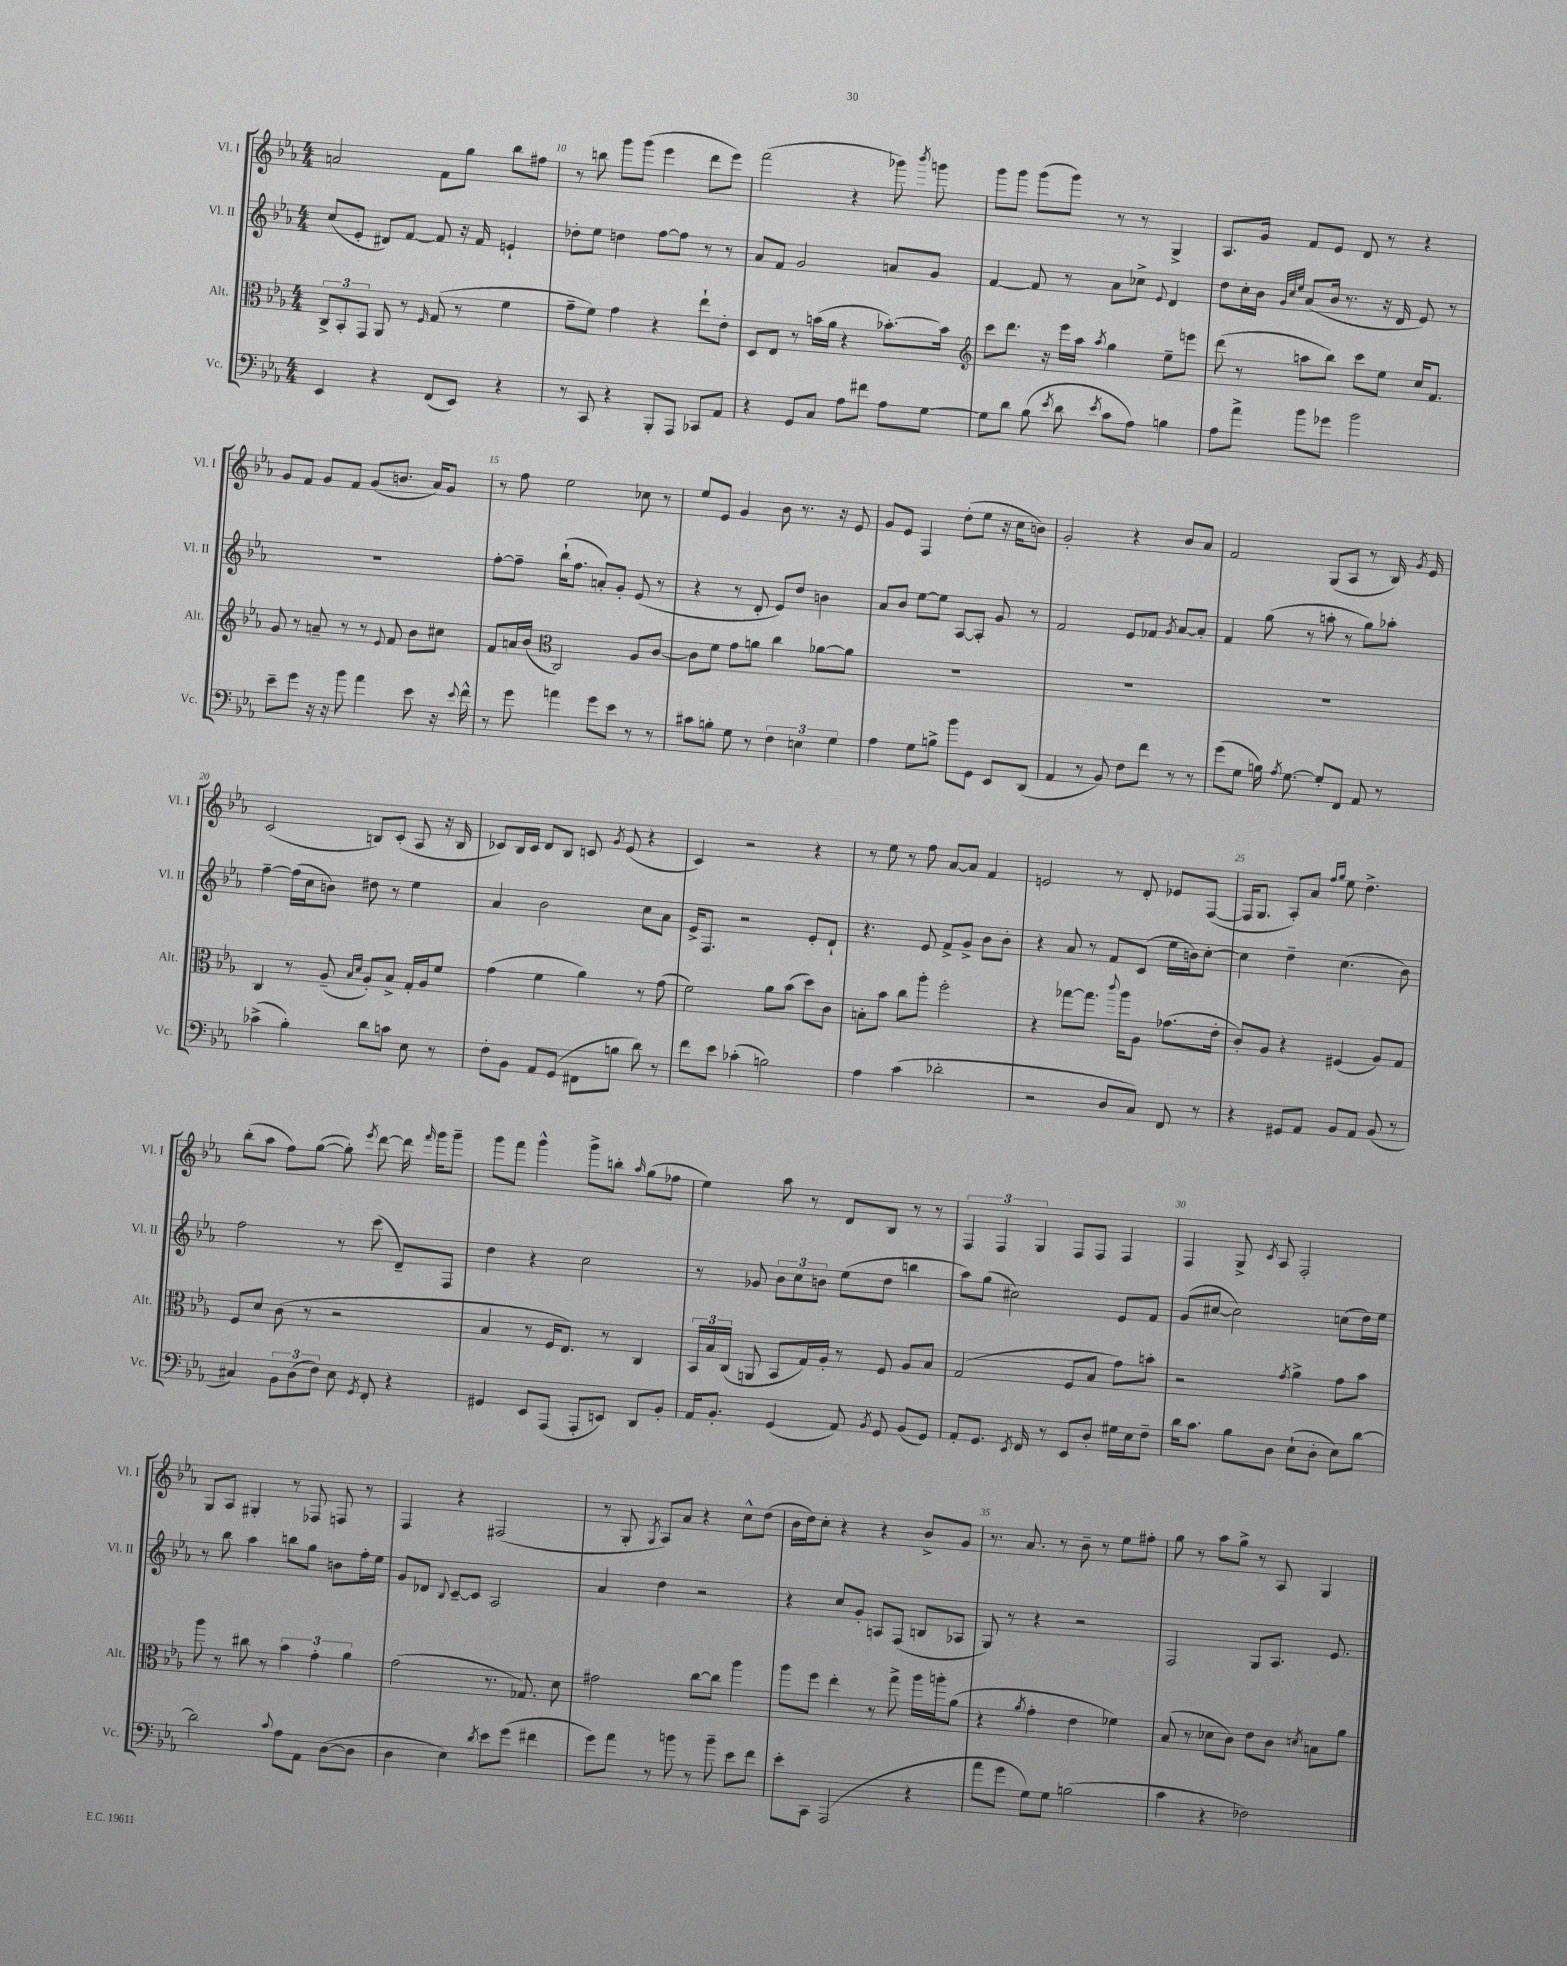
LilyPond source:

<<
\new StaffGroup <<
\new Staff = "s0" \with { instrumentName = "Vl. I" shortInstrumentName = "Vl. I" } {
    \clef treble \key ees \major \numericTimeSignature \time 4/4
    \autoBeamOff a'2 f'8[ g''8] bes''8[ fis''8] |
    r8 b''8 g'''8[ g'''8]( ees'''4 d'''8[ ees'''8]) |
    f'''2( r4 ges'''8) \acciaccatura { bes'''8 } g'''8 |
    g'''8[ g'''8] g'''8[( g'''8]) r8 r8 g4-> |
    aes8.[ g'16] f'8[ ees'8] d'8 r8 r4 |
    g'8[ f'8] g'8[ f'8] g'8[( b'8.] aes'16[) g'8] |
    r8 f''8 ees''2 ces''8 r8 |
    ees''8[ ees'8] g'4 bes'8 r8. r16 ees'8 |
    g'8[ ees'8] f4 d''8[-.( ees''8] r16 c''16[ b'8]) |
    g'2-. r4 bes'8[ aes'8] |
    f'2 g8[( aes8] r8 bes16) \acciaccatura { g'8 } ees'16 |
    c'2( b8[) c'8]-.( aes8 r16 b16 |
    ces'8[) bes16 ces'16] d'8[ bes8] c'8 \acciaccatura { g'8 } ees'8( r4 |
    c'4) r2 r4 |
    r8 ees''8 r8 f''8 aes'8[~ aes'8] f'4 |
    e'2 r8 d'8-. ees'8[ f8]~( |
    f16[ g8.] aes8[-.) aes'8] \grace { f''16[ g''16] } ees''8 d''4.-> |
    bes''8[-.( aes''8] f''8[) g''8]~( g''8-.) \acciaccatura { ees'''8 } d'''8~ d'''16 \grace { f'''16 } g'''16[ g'''8]-- |
    g'''8[ f'''8] g'''4-^ g'''8[-> b''8]-. \grace { aes''16 } g''8[( fes''8] |
    ees''4) aes''8 r8 d'8[ bes8] r8 r8 |
    \tuplet 3/2 { f4 f4 g4 } f8[ f8] f4 |
    f4 g8-> \acciaccatura { c'8 } aes8 f2-. |
    g8[ aes8] gis4-. r8 fes8 f8 r8 |
    f4 r4 fis2( |
    r8 g8-. \acciaccatura { g8 } aes8[) aes'8] r4 c''8[-^ d''8]( |
    bes'16[ d''16) c''8]-. r4 r4 bes'8[-> g'8] |
    r8. aes'8. r8 bes'8-- r8 ees''8[ fis''8]-. |
    g''8 r8 aes''8[ g''8]-> r8 aes8 g4 \bar "|." |
}
\new Staff = "s1" \with { instrumentName = "Vl. II" shortInstrumentName = "Vl. II" } {
    \clef treble \key ees \major \numericTimeSignature \time 4/4
    \autoBeamOff c''8[( ees'8]-. dis'8[) f'8]~ f'8 r16 f'16 e'4-! |
    des''8[-. ees''8] d''4 f''8[~ f''8] r8 r8 |
    aes'8[ f'8] g'2 a'8[ g'8] |
    f'4~ f'8 r8 aes'8[ ces''8]-> \appoggiatura { ees'8 } d'4 |
    d''8[ c''16-. bes'16] \grace { g'32[ c''32 ees''32] } aes'8[( bes'16] r8. r16 d'16 ees'8) r8 |
    R1 |
    f''8[~-. f''8]-- bes''16[-!( f''8.] a'8[-.) g'8]-. ees'8( r8 |
    r4 r8 d'8-. ees'8[) d''8] b'4 |
    aes'8[ bes'8] ees''8[~ ees''8] aes8[~ aes8]-. g'8 r8 |
    f'2 ees'8[ fes'8] \acciaccatura { g'8 } aes'8[~ aes'8]-. |
    f'4 g''8( r8 a''8-. r8 g''8[) aes''8]-. |
    f''4~-- f''16[( c''16 b'8]) dis''8 r8 ees''4 |
    aes'4 bes'2 c''8[ aes'8] |
    ees'16[-> f8.] r2 ees'8[-. d'8]-! |
    r4. ees'8 f'8[-> g'8]-> bes'8[ bes'8]-. |
    r4 aes'8 r8 f'8[ c'8]( ees''16[ b'16) c''8]~-. |
    c''4 d''4-- c''4.( bes'8) |
    f''2 r8 c'''8( d'8[--) f8] |
    d''4 r4 c''2 |
    r8 ges'8 \tuplet 3/2 { bes'8[ c''8 b'8] } ees''8[( d''8] b''4 |
    aes''8[) g''8]( cis''2) ees'8[ f'8] |
    g'8[( cis''8]~ cis''2) c''8[( d''16) ees''16] |
    r8 bes''8 aes''4 b''8[ g''8] b'8[ f''16-. ees''16] |
    g'8[ des'8] \appoggiatura { bes8 } c'8[~-- c'8] aes2 |
    aes'4 d''4 r2 |
    r4 c''8[ g'8]-. a8[ f8]( b8[ aes8] |
    g8) r8 r4 r2 |
    f2 g8[ aes8.] ees'8. \bar "|." |
}
\new Staff = "s2" \with { instrumentName = "Alt." shortInstrumentName = "Alt." } {
    \clef alto \key ees \major \numericTimeSignature \time 4/4
    \autoBeamOff \tuplet 3/2 { c8[-> bes,8-. g,8] } aes,8 r8 \grace { f16 } g8( r8 f'4 |
    g'8[-- f'8]) g'4 r4 ees''8[-! ees'8]-. |
    d8[ ees8] r8 b'16[( aes'16] r4 bes'8.[~-.) bes'16] |
    \clef treble c'''8[ d'''8.] r16 ees'''16[ aes''16] \acciaccatura { aes''8 } g''4 ees''8[-- e'''8] |
    d'''8( r8 a''8[ bes''8]) c'''8[ ees''8] c''16[ f'8.] |
    g'8 r8 a'8-- r8 r8 \appoggiatura { ees'8 } f'8 bes'8[ cis''8] |
    f'8[ a'16 bes'16]( \clef alto c2) aes8[ c'8]~ |
    c'8[ f'8] g'8[ a'8] c''4 aes'8[~ aes'8] |
    R1 |
    R1 |
    R1 |
    c4 r8 aes8--( \grace { bes16[ d'16] } aes8[-.) bes8]-> g16[-. aes16 f'8] |
    g'4( f'4 aes'4) r8 g'8( |
    f'2) aes'8[ bes'8]( d''8[) c'8] |
    b8[-. bes'8] c''8[ aes''8]-. f''2-. |
    r4 ges''8[~ ges''8.] \appoggiatura { c'''8 } aes''16[ aes8] ges'8.[( ees'16]-. |
    c'8[-.) aes8] r4 fis4( aes8[) g8] |
    f8[ d'8] c'8( r8 r2 |
    bes4 r8 f16[ ees8.]) r8 c4 |
    \tuplet 3/2 { bes,16[ bes16 c16]( } a,8 bes,8[ g16) aes16]-. r8 f8 aes8[ bes8] |
    g2( f8[ bes8] g'8[) b'8]-. |
    r2 \acciaccatura { g'8 } aes'4-> g'8[ bes'8] |
    aes''8 r8 cis''8 r8 \tuplet 3/2 { bes'4 g'4-. aes'4 } |
    g'2( r8. ges8.) d'8 |
    gis'2 c''8[~ c''8] aes''4 |
    aes''8[ f''8] ees''4-. r8 g''8-> aes''16[ a''16-. aes'8]( |
    r4 \acciaccatura { aes'8 } g'4-. ees'4 fes'4) |
    bes8( r8 des'8[ c'8]) ees'8[ c'8] \acciaccatura { d'8 } b8[ aes'8] \bar "|." |
}
\new Staff = "s3" \with { instrumentName = "Vc." shortInstrumentName = "Vc." } {
    \clef bass \key ees \major \numericTimeSignature \time 4/4
    \autoBeamOff ees,4 r4 f,8[( ees,8]) r4 |
    r8 c,8 r4 bes,,8[-. aes,,8] ces,8[ aes,8] |
    r4 g,8[ c8] aes8[ fis'8] aes8[ g8]~ |
    g8[ d'8] bes8( \acciaccatura { ees'8 } d'8 \acciaccatura { ees'8 } c'8[ aes8]) b4 |
    aes8[ aes'8]-> bes'8[ ges'8] bes'2 |
    ees'8[-- g'8] r16 r16 bes'8 aes'4 ees'8 r16 \appoggiatura { ees'8 } f'16-^ |
    r8 g'8 a'4 g'8[ ees'8] r8 r8 |
    cis'8[ b8]-. g8 r8 \tuplet 3/2 { f4 e4 g4 } |
    aes4 g8[ b8]-> bes'8[ g,8] ees,8[ d,8]( |
    aes,4 r8 bes,8) f8[ f'8] r8 r8 |
    g'8[( g8] b16) \acciaccatura { aes8 } g8.~ g8[-. f,8] aes,8 r8 |
    ces'4->( bes4-.) d'8[ c'8] ees8 r8 |
    f8[-. bes,8] aes,8[ g,8]( fis,8[ b8] d'8) r8 |
    f'8[ ees'8] ces'4-.( b2) |
    aes4 c'4( des'2-. |
    r2 d8[ c8]) f,8 r8 |
    r4 gis,8[ aes,8] bes,8[ aes,8] bes,8( r8 |
    cis4) \tuplet 3/2 { bes,8[ d8( f8]) } ees8 \acciaccatura { g,8 } f,8-. r4 |
    gis,4 ees,8[ aes,,8]( aes,,8[-. e,8]) d,8[ bes,8]-. |
    aes,16[ bes,8.]-. g,4( aes,8) \acciaccatura { bes,8 } g,8 bes,8[( g,8]) |
    aes,8[-. g,8.] \acciaccatura { ees,8 } f,16 r8 ees,8[ d8]-. gis16[ ees16 f8]-- |
    d'16[ c'8.] bes8[ d8] ees8[-!( d8]-. ees8[) d'8]~ |
    d'2 \appoggiatura { c'8 } aes8[ aes,8] d8[~( d8] |
    d4 ees4) \acciaccatura { d'8 } ees'8[ g'8]( fis'4 |
    g'8[) aes'8] r8 b'8 r8 b'8-- ees'8[ f'8] |
    ees'8[-. c,8] aes,,2( r4 |
    aes'8[ g'8] g8[) g8] b2( |
    c'4 r4 fes2) \bar "|." |
}
>>
>>
\layout { \context { \Score currentBarNumber = #9 \override BarNumber.break-visibility = ##(#f #t #t) barNumberVisibility = #(every-nth-bar-number-visible 5) } }
